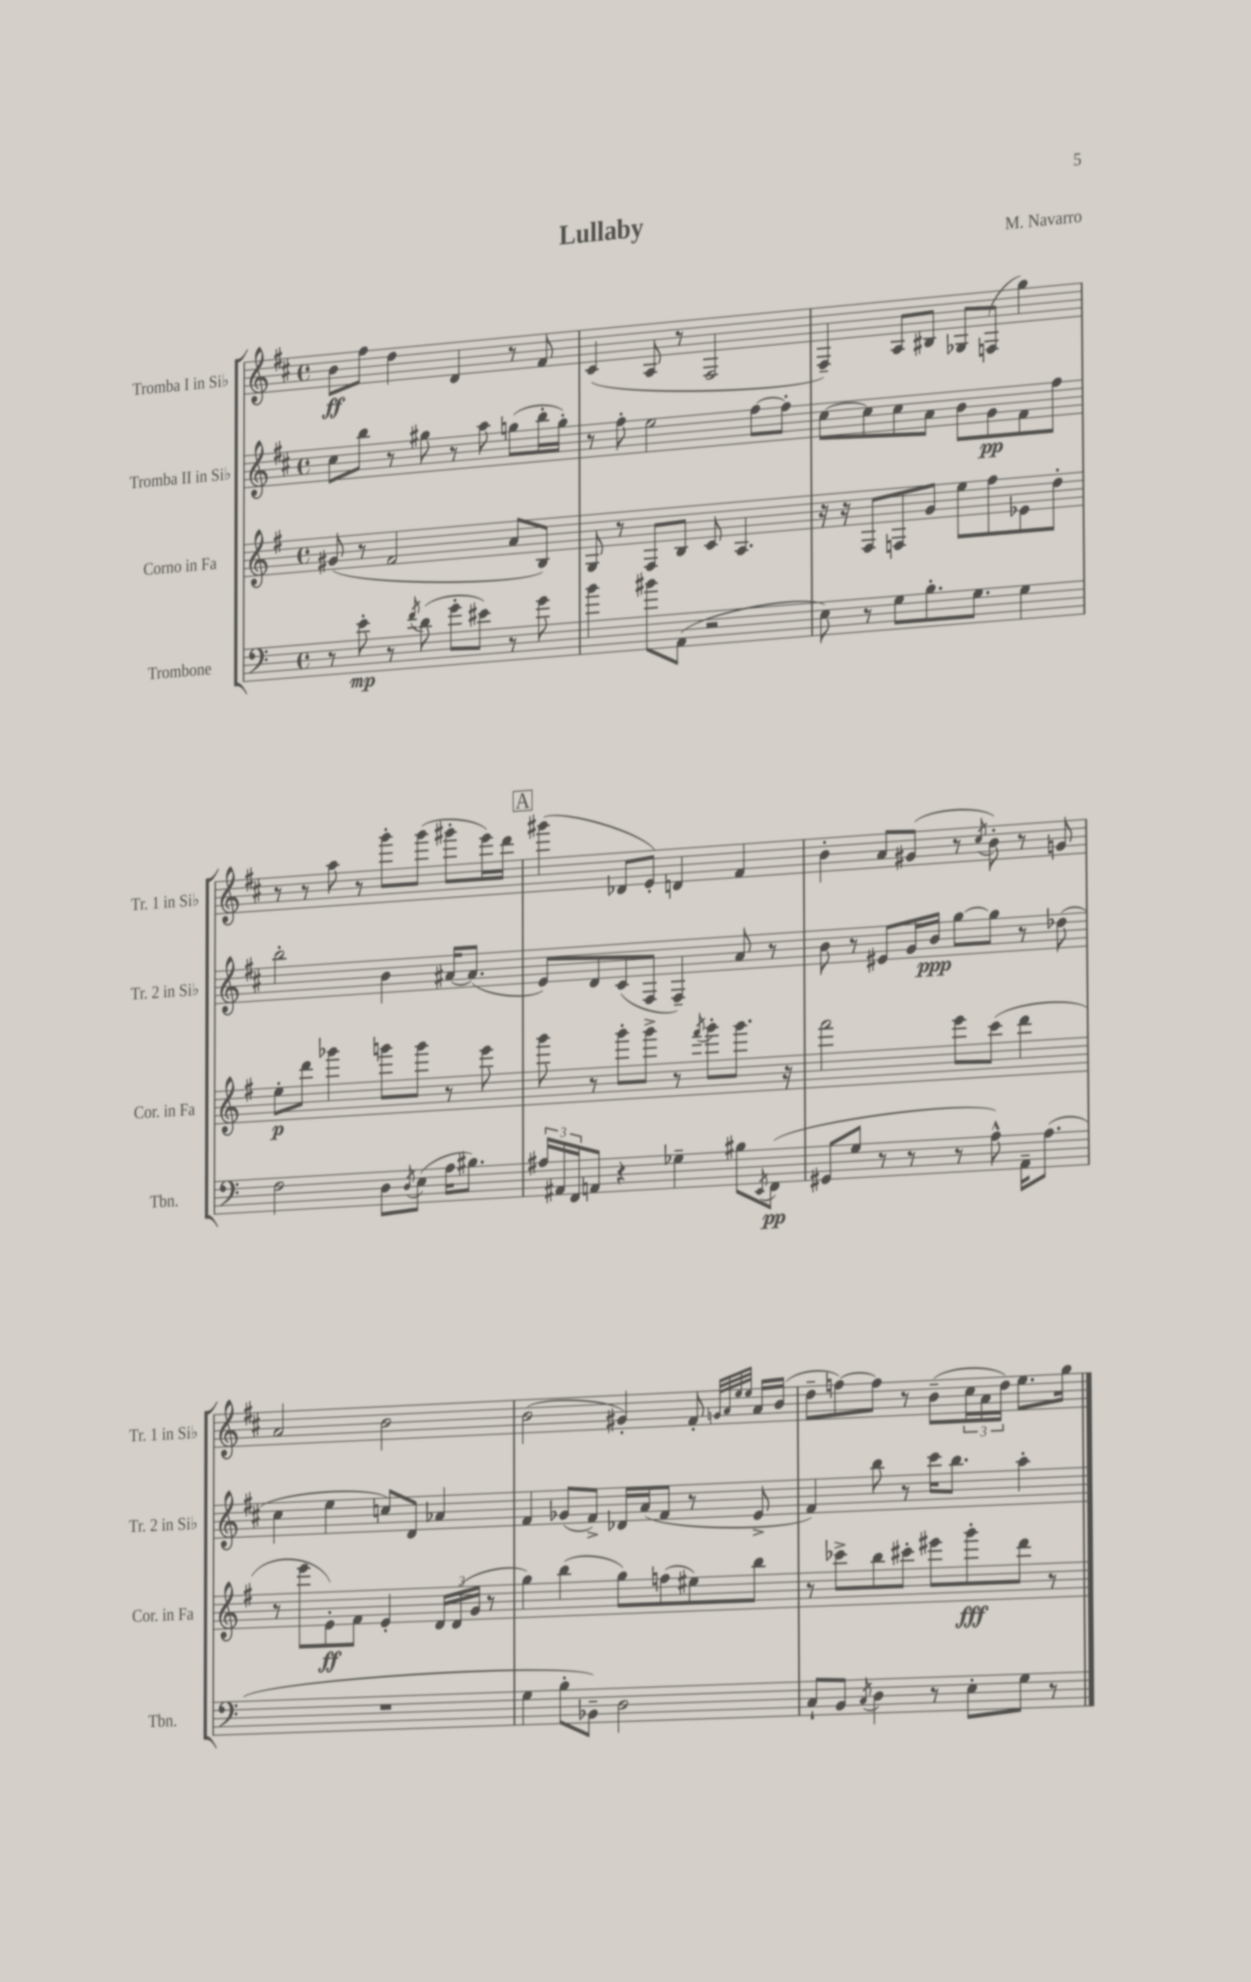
\header { title = "Lullaby" composer = "M. Navarro" }
<<
\new StaffGroup <<
\new Staff = "s0" \with { instrumentName = "Tromba I in Sib" shortInstrumentName = "Tr. 1 in Sib" } {
    \clef treble \key d \major \defaultTimeSignature \time 4/4
    b'8\ff fis''8 d''4 d'4 r8 fis'8 |
    cis'4( a8 r8 fis2 |
    fis4--) a8 bis8 ges8 f8( g''4) |
    r8 r8 a''8 r8 g'''8-. g'''8( gis'''8-. e'''16) d'''16 |
    \mark \markup { \box "A" } gis'''4( des'8 e'8-.) d'4 fis'4 |
    b'4-. a'8 gis'8( r8 \acciaccatura { cis''8 } b'8-.) r8 g'8 |
    a'2 b'2 |
    b'2( gis'4-.) fis'8-. \grace { g'32 a'32 e''32 e''32 } a'16 b'16( |
    d''8-- f''8~) f''8 r8 b'8--( \tuplet 3/2 { cis''16 a'16 d''16) } e''8. g''16 \bar "|." |
}
\new Staff = "s1" \with { instrumentName = "Tromba II in Sib" shortInstrumentName = "Tr. 2 in Sib" } {
    \clef treble \key d \major \defaultTimeSignature \time 4/4
    cis''8 b''8 r8 gis''8 r8 a''8 g''8( b''16-. g''16-.) |
    r8 fis''8-. e''2 fis''8~ fis''8-. |
    cis''8~ cis''8 cis''8 a'8 b'8 g'8\pp fis'8 fis''8 |
    b''2-. b'4 ais'16~ ais'8.( |
    \mark \markup { \box "A" } e'8) d'8 cis'8( fis8 fis4--) a'8 r8 |
    b'8 r8 eis'8 g'16 b'16\ppp g''8~ g''8 r8 des''8( |
    cis''4 e''4 c''8) d'8 aes'4 |
    fis'4 ges'8( fis'8->) des'16 a'16( fis'8 r8 e'8-> |
    fis'4) b''8 r8 cis'''16 b''8. a''4-. \bar "|." |
}
\new Staff = "s2" \with { instrumentName = "Corno in Fa" shortInstrumentName = "Cor. in Fa" } {
    \clef treble \key g \major \defaultTimeSignature \time 4/4
    gis'8( r8 fis'2 a'8 b8) |
    g8 r8 fis8 b8 c'8 a4. |
    r16 r16 fis8 f8 g'8 e''8 fis''8 ees'8 d''8-. |
    e''8-.\p d'''8 ges'''4 g'''8 g'''8 r8 e'''8 |
    \mark \markup { \box "A" } g'''8 r8 g'''8-. g'''8-> r8 \acciaccatura { fis'''8 } g'''8-. g'''8. r16 |
    fis'''2 e'''8 c'''8( d'''4 |
    r8 e'''8 e'8-.\ff) fis'8 e'4-. \tuplet 3/2 { d'16 d'16( g'16 } r8 |
    g''4) b''4( g''8) f''8( eis''8) b''8 |
    r8 ces'''8-> b''8 cis'''8-. eis'''8 g'''8-.\fff d'''8 r8 \bar "|." |
}
\new Staff = "s3" \with { instrumentName = "Trombone" shortInstrumentName = "Tbn." } {
    \clef bass \key c \major \defaultTimeSignature \time 4/4
    r8 e'8-.\mp r8 \acciaccatura { f'8 } d'8( g'8-. eis'8) r8 g'8 |
    b'4 bis'8 a,8( r2 |
    e8) r8 g8 b8.-. g8. g4 |
    f2 d8 \acciaccatura { d8 } e8( a16 bis8.) |
    \mark \markup { \box "A" } \tuplet 3/2 { ais16 ais,16 f,16 } a,8 r4 ges4-- bis8 \acciaccatura { e,8 } f,8\pp( |
    gis,8 g8 r8 r8 r8 a8-^) a,16-- a8.( |
    R1 |
    g4 b8-. bes,8--) d2 |
    c8-! b,8 \acciaccatura { c8 } d4 r8 e8-. g8 r8 \bar "|." |
}
>>
>>
\layout { \context { \Score \remove "Bar_number_engraver" } }
